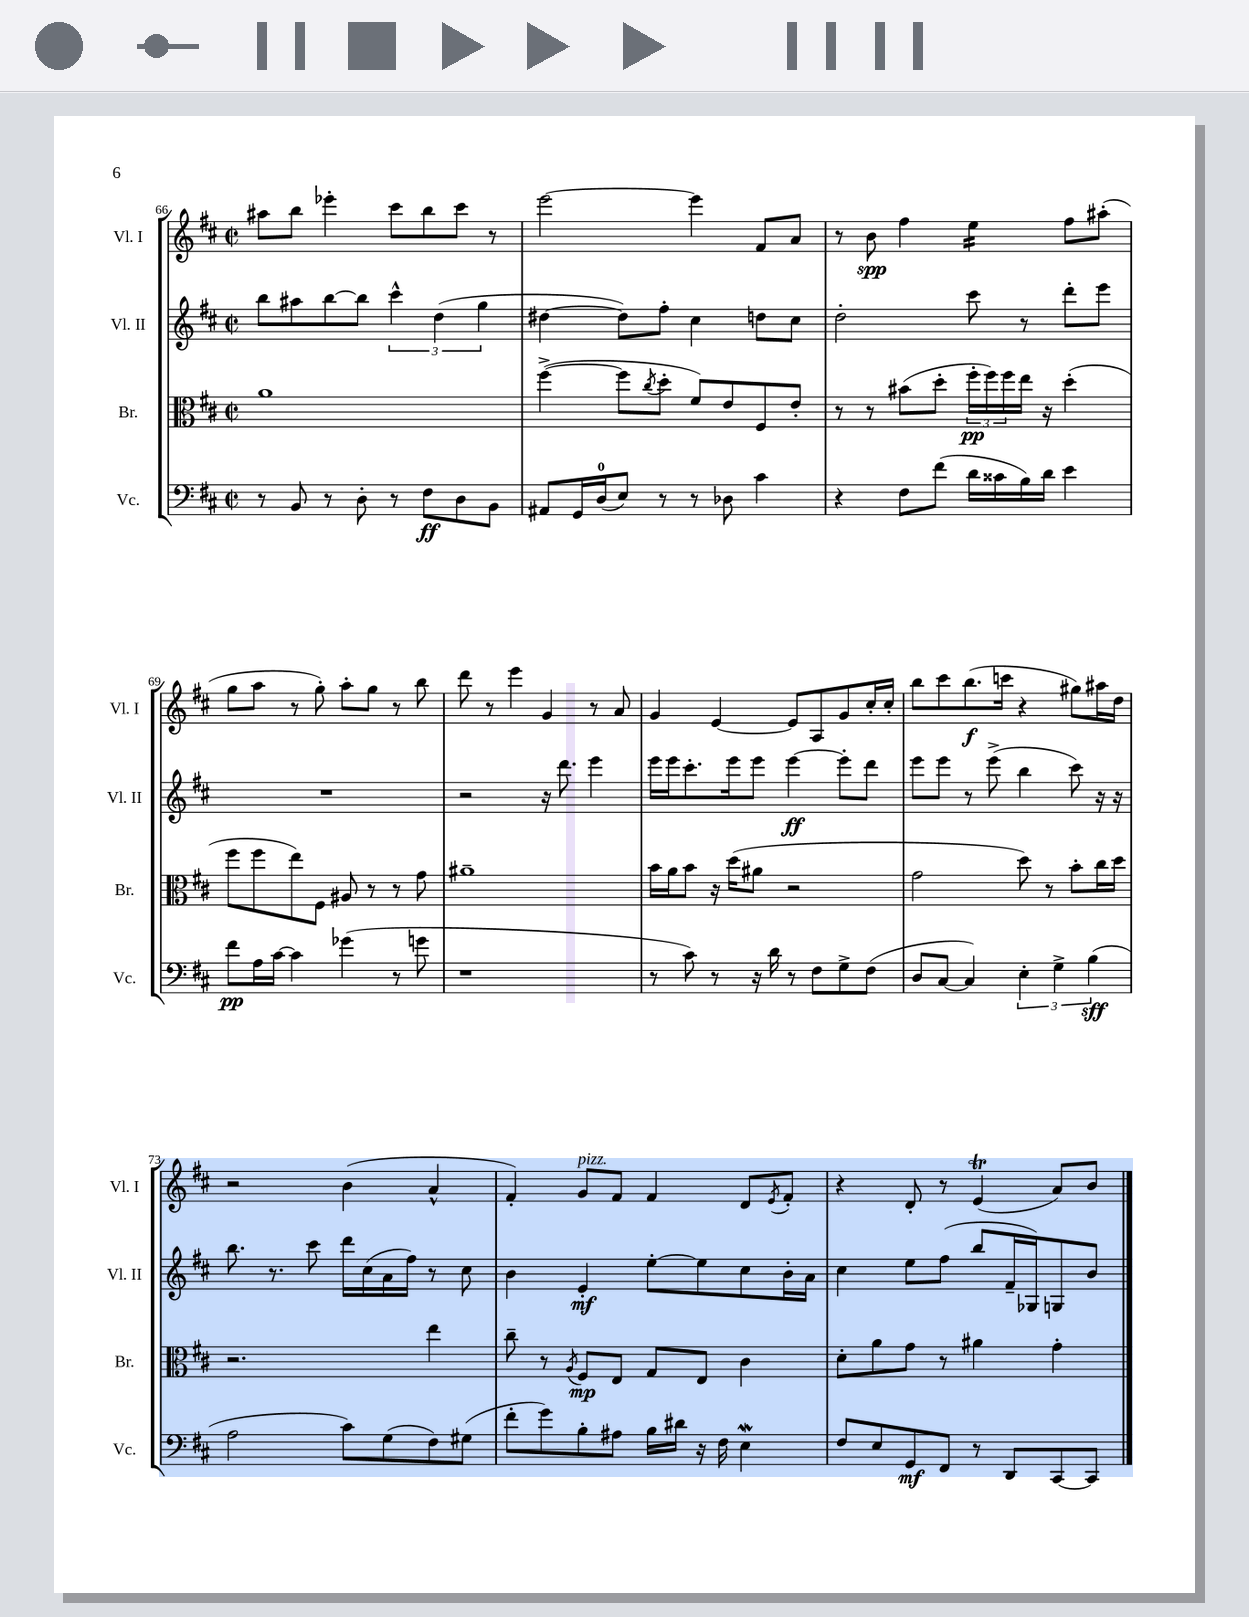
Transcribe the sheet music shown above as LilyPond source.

<<
\new StaffGroup <<
\new Staff = "s0" \with { instrumentName = "Vl. I" shortInstrumentName = "Vl. I" } {
    \clef treble \key d \major \defaultTimeSignature \time 2/2
    ais''8 b''8 ees'''4-. cis'''8 b''8 cis'''8 r8 |
    e'''2~ e'''4 fis'8 a'8 |
    r8 b'8\spp fis''4 e''4:16 fis''8 ais''8-.( |
    g''8 a''8 r8 g''8-.) a''8-. g''8 r8 b''8 |
    d'''8 r8 e'''4 g'4 r8 a'8 |
    g'4 e'4~ e'8 a8 g'8 cis''16-. cis''16-. |
    b''8 cis'''8 b''8.\f( c'''16 r4 gis''8) ais''16 d''16 |
    r2 b'4( a'4-^ |
    fis'4-.) g'8^\markup { \italic "pizz." } fis'8 fis'4 d'8 \acciaccatura { e'8 } fis'8-. |
    r4 d'8-. r8 e'4\trill( a'8) b'8 \bar "|." |
}
\new Staff = "s1" \with { instrumentName = "Vl. II" shortInstrumentName = "Vl. II" } {
    \clef treble \key d \major \defaultTimeSignature \time 2/2
    b''8 ais''8 b''8~ b''8 \tuplet 3/2 { cis'''4-^ d''4( g''4 } |
    dis''4~ dis''8) fis''8-. cis''4 d''8 cis''8 |
    d''2-. cis'''8 r8 d'''8-. e'''8 |
    R1 |
    r2 r16 d'''8. e'''4 |
    e'''16 e'''16 cis'''8.-. e'''16 e'''8 e'''4~\ff e'''8-. d'''8 |
    e'''8 e'''8 r8 e'''8->( b''4 cis'''8) r16 r16 |
    b''8. r8. cis'''8 d'''16 cis''16( a'16 fis''16) r8 cis''8 |
    b'4 e'4-.\mf e''8~-. e''8 cis''8 b'16-. a'16 |
    cis''4 e''8 fis''8( b''8 fis'16-- ges16) g8 b'8 \bar "|." |
}
\new Staff = "s2" \with { instrumentName = "Br." shortInstrumentName = "Br." } {
    \clef alto \key d \major \defaultTimeSignature \time 2/2
    a'1 |
    fis''4~->( fis''8 \acciaccatura { cis''8 } d''8-. fis'8) e'8 fis8 e'8-. |
    r8 r8 bis'8( d''8-. \tuplet 3/2 { fis''16-.\pp fis''16) fis''16 } e''16 r16 d''4-.( |
    fis''8 fis''8 e''8) fis8 ais8 r8 r8 g'8 |
    ais'1-- |
    b'16 a'16 b'8 r16 d''16( ais'8 r2 |
    g'2 d''8) r8 b'8-. cis''16 d''16 |
    r2. e''4 |
    cis''8-- r8 \acciaccatura { a8 } fis8\mp e8 g8 e8 cis'4 |
    d'8-. a'8 g'8 r8 ais'4 g'4-. \bar "|." |
}
\new Staff = "s3" \with { instrumentName = "Vc." shortInstrumentName = "Vc." } {
    \clef bass \key d \major \defaultTimeSignature \time 2/2
    r8 b,8 r8 d8-. r8 fis8\ff d8 b,8 |
    ais,8 g,16 d16-0( e8) r8 r8 des8 cis'4 |
    r4 fis8 fis'8( d'16 cisis'16 b16) d'16 e'4 |
    fis'8\pp a16 cis'16~ cis'4 ges'4( r8 g'8 |
    r1 |
    r8 cis'8) r8 r16 d'16 r8 fis8 g8-> fis8( |
    d8 cis8~ cis4) \tuplet 3/2 { e4-. g4-> b4\sff( } |
    a2 cis'8) g8( fis8) gis8( |
    fis'8-. g'8) b8-. ais8 b16 dis'16 r16 fis16 e4\mordent |
    fis8 e8 g,8\mf fis,8 r8 d,8 cis,8~ cis,8 \bar "|." |
}
>>
>>
\layout { \context { \Score currentBarNumber = #66 } }
